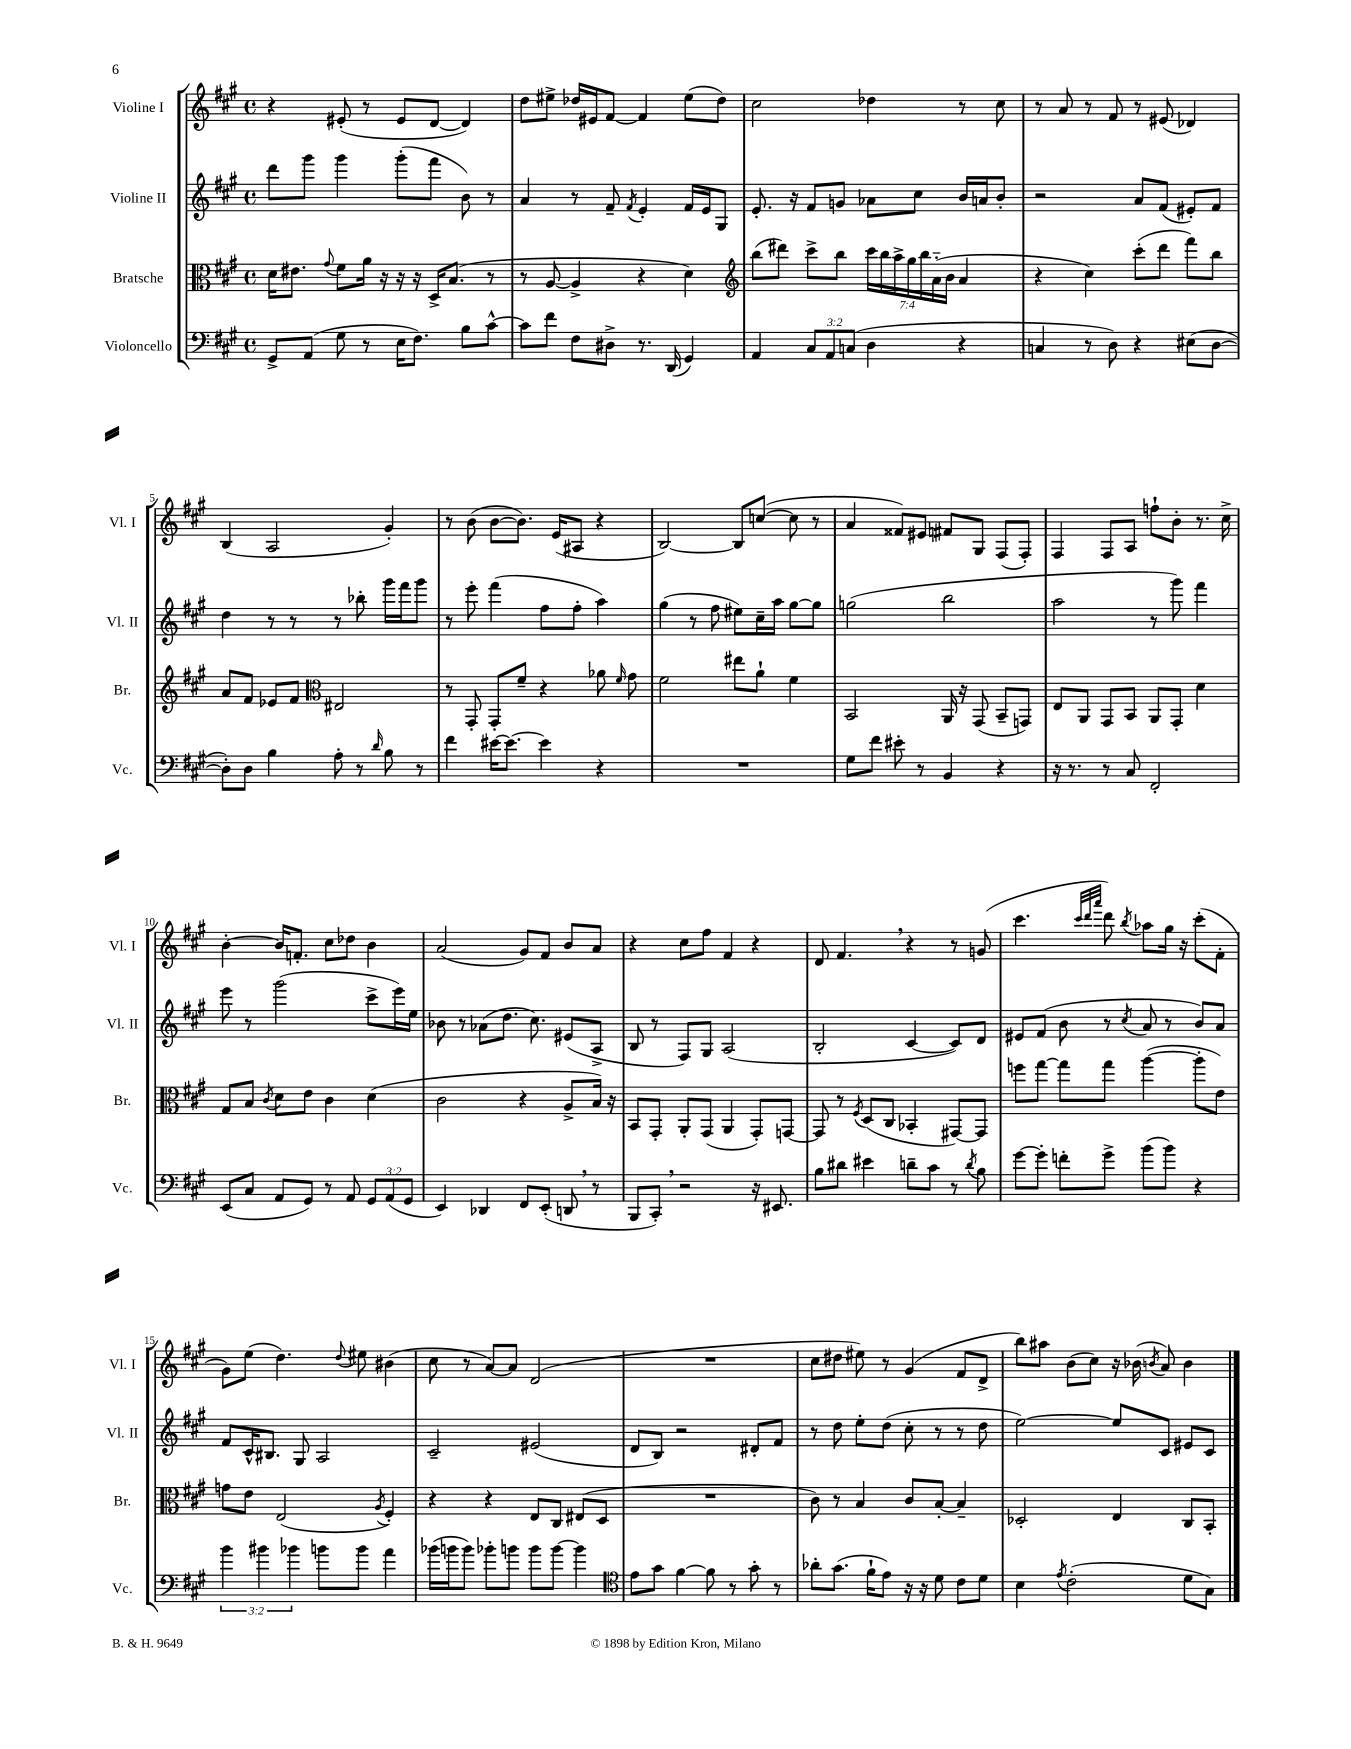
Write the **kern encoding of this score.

**kern	**kern	**kern	**kern
*part4	*part3	*part2	*part1
*staff4	*staff3	*staff2	*staff1
*I"Violoncello	*I"Bratsche	*I"Violine II	*I"Violine I
*I'Vc.	*I'Br.	*I'Vl. II	*I'Vl. I
*clefF4	*clefC3	*clefG2	*clefG2
*k[f#c#g#]	*k[f#c#g#]	*k[f#c#g#]	*k[f#c#g#]
*M4/4	*M4/4	*M4/4	*M4/4
*met(c)	*met(c)	*met(c)	*met(c)
=1	=1	=1	=1
8GG#^/L	16d\KL	8ddd\L	4r
.	8.e#X\J	.	.
(8AA/J	.	8ggg#\J	.
.	8qqg#/	.	.
8G#\	8f#\L	4ggg#\	(8e#X'/
8r	16a\Jk	.	8r
.	16r	.	.
16E\KL	16r	(8ggg#'\L	8e#/L
8.F#\J)	16r	.	.
.	16D^/KL	8fff#\J	[8d/J
.	(8.B/J	.	.
8B\L	.	8b\)	4d/])
[8c#^^\J	8r	8r	.
=2	=2	=2	=2
8c#\L]	8r	4a/	8dd\L
8f#\J	[8A/	.	8ee#X^\J
8F#\L	4A^/]	8r	16dd-X/LL
.	.	.	16e#X/J
8D#X^\J	.	8f#~/	[8f#/J
.	.	8qf#/	.
8.r	4r	4e'/	4f#/]
(16DD/	.	.	.
4GG#/)	4d\)	16f#/LL	(8ee#\L
.	.	16e/J	.
.	.	8G#/J	8dd-\J)
=3	=3	=3	=3
*	*clefG2	*	*
4AA/	(8bb\L	8.e'/	2cc#\
.	8ddd#X\J)	.	.
.	.	16r	.
12C#/L	8ccc#^\L	8f#/L	.
12AA/	.	.	.
.	8bb\J	8gn/J	.
(12Cn/J	.	.	.
4D\	28ccc#\LL	8a-X\L	4dd-X\
.	28bb\	.	.
.	28aa^\	.	.
.	28gg#\	.	.
.	.	8cc#\J	.
.	28bb\	.	.
.	(28a\	.	.
.	28b\JJ	.	.
4r	4a/	16b/LL	8r
.	.	16an/J	.
.	.	8b'/J	8cc#\
=4	=4	=4	=4
4Cn/	4r	2r	8r
.	.	.	8a/
8r	4cc#\)	.	8r
8D\)	.	.	8f#/
4r	(8ccc#'\L	8a/L	8r
.	8ddd\J	(8f#/J	(8e#X/
(8E#X\L	8fff#\L)	8e#X'/L)	4d-X/)
[8D\J	8bb\J	8f#/J	.
!!LO:LB:g=z
=5	=5	=5	=5
8D'\L])	8a/L	4dd\	(4B/
8D\J	8f#/J	.	.
4B\	8e-X/L	8r	2A/
.	8f#/J	8r	.
*	*clefC3	*	*
8A'\	2E#X/	8r	.
8r	.	8bb-X'\	.
16qqd/	.	.	.
8B\	.	16ggg#\LL	4g#'/)
.	.	16fff#\J	.
8r	.	8ggg#\J	.
=6	=6	=6	=6
4f#\	8r	8r	8r
.	8GG#'/	8eee'\	(8b\
[16e#X\KL	8GG#'/L	(4fff#\	[8b\L
8.e#\J_	.	.	.
.	8f#~/J	.	8.b\J])
4e#\]	4r	8ff#\L	.
.	.	.	(16e/KL
.	.	8ff#'\J	8A#X/J
4r	8a-X\	4aa\)	4r
.	16qqf#/	.	.
.	8g#\	.	.
=7	=7	=7	=7
1r	2f#\	(4gg#\	[2B/)
.	.	8r	.
.	.	8ff#\	.
.	8ee#X\L	8ee#X\L)	8B/L]
.	8a`\J	16cc#~\L	([8ccn/J
.	.	16aa\JJ	.
.	4f#\	[8gg#\L	8cc\]
.	.	8gg#\J]	8r
=8	=8	=8	=8
8G#\L	2BB/	(2ggn\	4a/
8f#\J	.	.	.
8e#X'\	.	.	8f##X/L)
8r	.	.	8e#X/J
4BB/	16AA/	2bb\	8f#X/L
.	16r	.	.
.	(8GG#/	.	8G#/J
4r	8BB~/L	.	(8F#/L
.	8GGn/J)	.	8F#'/J)
=9	=9	=9	=9
16r	8E/L	2aa\	4F#/
8.r	.	.	.
.	8AA/J	.	.
8r	8GG#/L	.	8F#/L
8C#/	8BB/J	.	8A/J
2FF#'/	8AA/L	8r	8ffn`\L
.	8GG#'/J	8ggg#\)	8b'\J
.	4d\	4fff#\	8.r
.	.	.	16cc#^\
!!LO:LB:g=z
=10	=10	=10	=10
(8EE/L	8G#/L	8eee\	[4b'\
8C#/J	8B/J	8r	.
.	8qc#/	.	.
8AA/L	8d\L	(2ggg#\	16b/KL]
.	.	.	8.fn'/J
8GG#/J)	8e\J	.	.
8r	4c#\	.	8cc#\L
8AA/	.	.	8dd-X\J
12GG#/L	(4d\	8ccc#^\L	4b\
(12AA/	.	.	.
.	.	16eee\L)	.
12GG#/J	.	.	.
.	.	16ee\JJ	.
=11	=11	=11	=11
4EE/)	2c#\	8b-X\	(2a/
.	.	8r	.
4DD-X/	.	(8a-X\L	.
.	.	8.dd\J	.
8FF#/L	4r	.	8g#/L)
.	.	8.cc#\)	.
(8EE'/J	.	.	8f#/J
8DDn,/	8A^/L	(8e#X/L	8b/L
8r	16B/Jk)	8A^/J	8a/J
.	16r	.	.
=12	=12	=12	=12
8BBB/L	8BB/L	8B/	4r
8CC#',/J)	8GG#'/J	8r	.
2r	8AA'/L	8F#/L)	8cc#\L
.	(8GG#/J	8G#/J	8ff#\J
.	4AA/	(2A/	4f#/
16r	8GG#'/L)	.	4r
8.EE#X/	.	.	.
.	[8GGn/J	.	.
=13	=13	=13	=13
8B\L	8GG/]	2B'/	8d/
8d#X\J	8r	.	4.f#,/
.	8qF#/	.	.
4e#X\	(8D/L	.	.
.	8C#/J	.	.
8dn~\L	4BB-X'/	[4c#/	4r
8c#\J	.	.	.
8r	[8GG#X/L)	8c#/L])	8r
8qd/	.	.	.
8B\	8GG#/J]	8d/J	(8gn/
=14	=14	=14	=14
[8g#\L	8ffn\L	8e#X/L	4.ccc#\
8g#'\J]	[8gg#\J	(8f#/J	.
8fn'\L	8gg#\L]	8b\	.
.	.	.	32qqccc#/LLL
.	.	.	32qqddd/
.	.	.	32qqaaa/JJJ
8g#^\J	8gg#\J	8r	8ddd\)
.	.	8qcc#/	8qbb/
(8b\L	([4aa\	8a/	8aa-X\L
8b\J)	.	8r	16gg#\Jk
.	.	.	16r
4r	8aa'\L]	8b/L)	(8ccc#'\L
.	8e\J)	8a/J	8f#'\J
!!LO:LB:g=z
=15	=15	=15	=15
6b\	8gn\L	8f#/L	8g#\L)
.	8e\J	16c#^^/K	(8ee\J
6b#X\	.	.	.
.	.	8.B#X/J	.
.	(2E/	.	4.dd\)
6b-X\	.	.	.
.	.	8G#/	.
8bn\L	.	2A/	.
.	.	.	8qqdd/
8b\J	.	.	8ee#X\
.	8qA/	.	.
4a\	4F#'/)	.	(4b#X\
=16	=16	=16	=16
(16b-X\LL	4r	2c#~/	8cc#\
16bn\J	.	.	.
8b\J)	.	.	8r
8b-X'\L	4r	.	[8a/L)
8bn\J	.	.	8a/J]
8b\L	8E/L	(2e#X/	(2d/
[8b\J	8C#/J	.	.
4b\]	(8E#X/L	.	.
.	8D/J	.	.
=17	=17	=17	=17
*clefC4	*	*	*
8e\L	1r	8d/L	1r
8g#\J	.	8B/J)	.
[4f#\	.	2r	.
8f#\]	.	.	.
8r	.	.	.
8g#'\	.	8d#X'/L	.
8r	.	8f#/J	.
=18	=18	=18	=18
8a-X'\L	8c#\)	8r	8cc#\L
(8.g#\J	8r	8dd\	8dd#X\J
.	4B/	8ee'\L	8ee#X\)
16f#`\KL	.	.	.
8e\J)	.	(8dd\J	8r
16r	8c#/L	8cc#'\	(4g#/
16r	.	.	.
8d\	[8B'/J	8r	.
8c#\L	4B~/]	8r	8f#/L
8d\J	.	8dd\	8d^/J
=19	=19	=19	=19
4B\	2D-X'/	[2ee\)	8bb\L)
.	.	.	8aa#X\J
8qe/	.	.	.
(2c#'\	.	.	(8b\L
.	.	.	8cc#\J)
.	4E/	8ee/L]	16r
.	.	.	(16b-X\
.	.	.	8qbn/
.	.	8c#/J	8a/)
8d\L	8C#/L	8e#X/L	4b\
8G#\J)	8BB'/J	8c#/J	.
==	==	==	==
*-	*-	*-	*-
